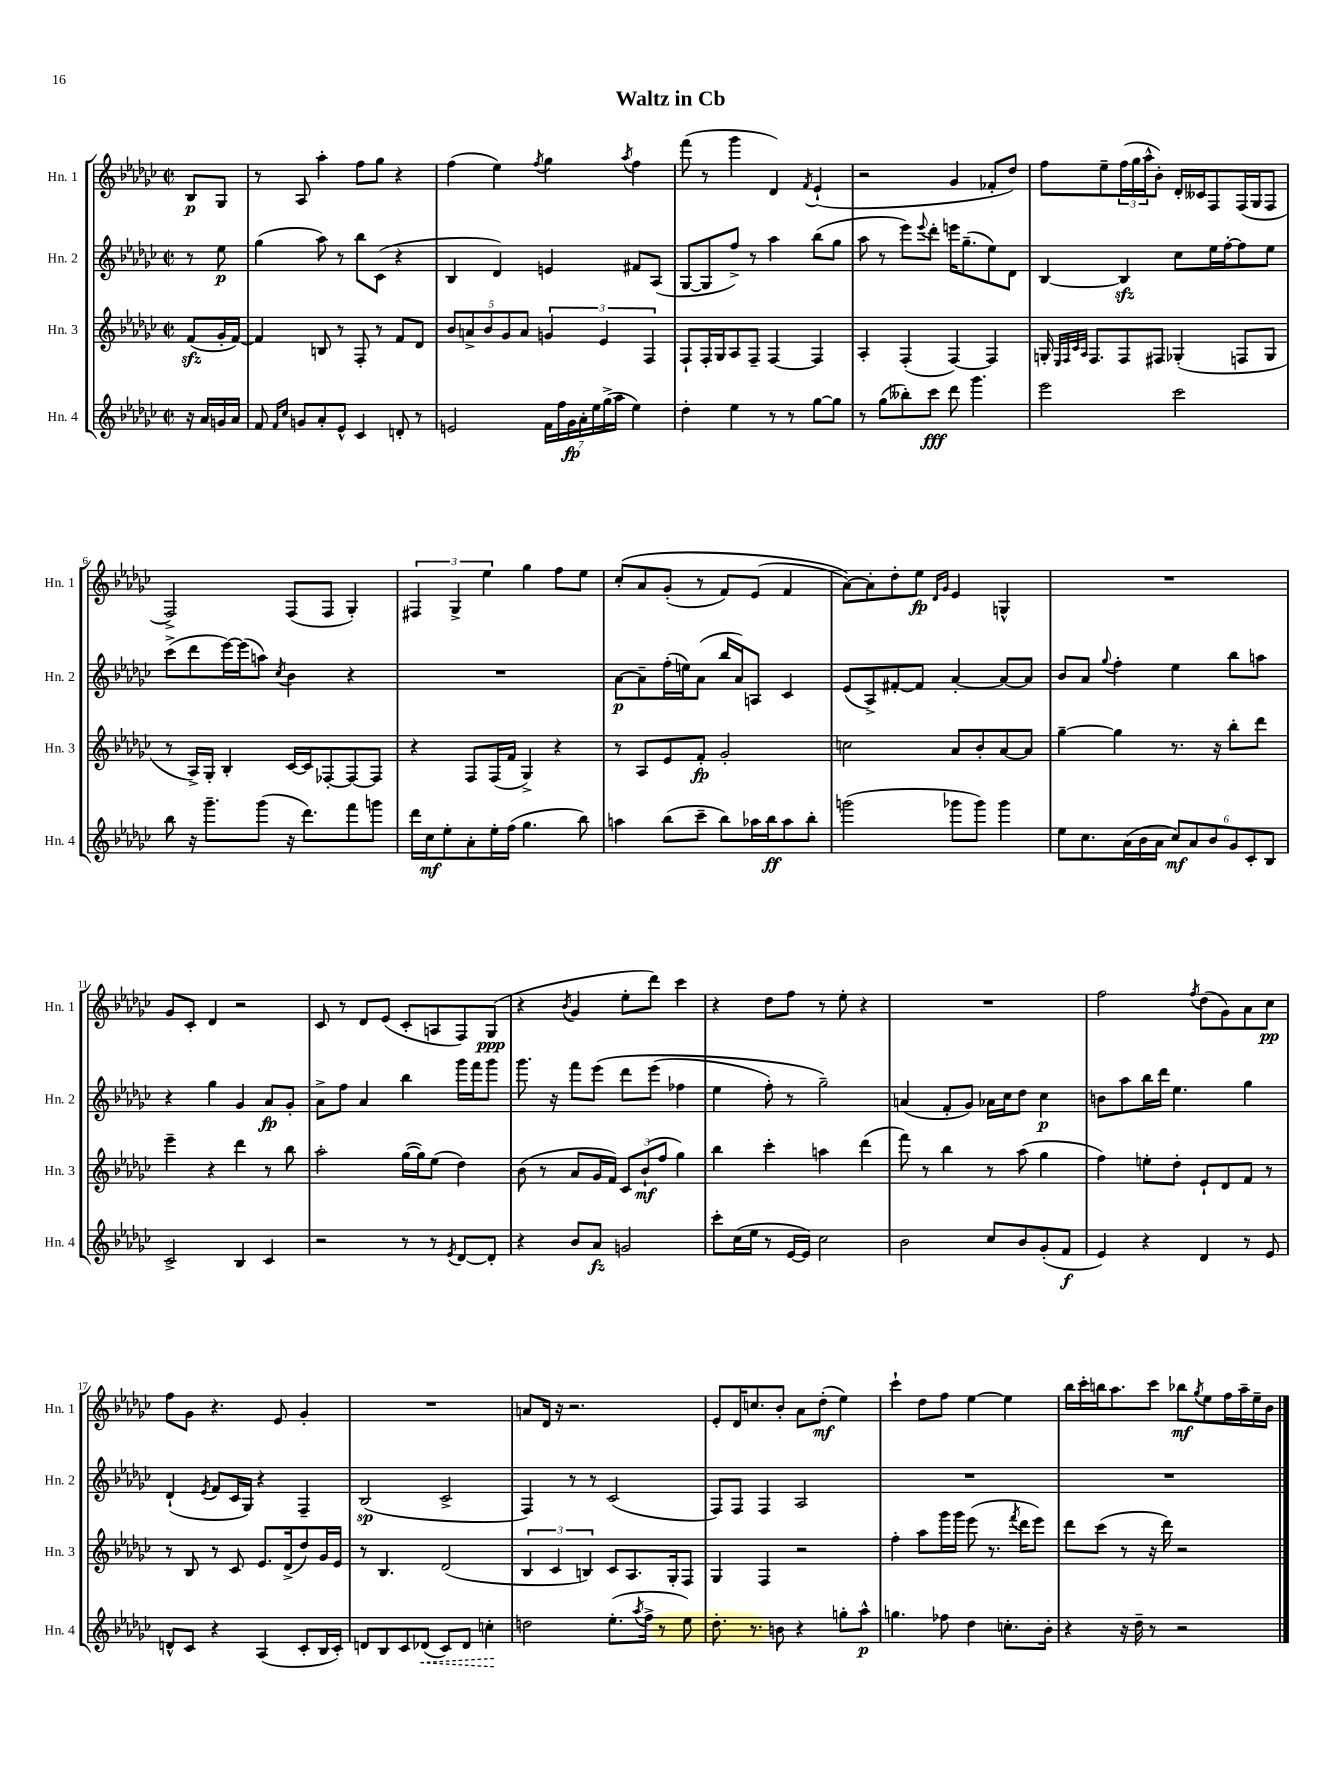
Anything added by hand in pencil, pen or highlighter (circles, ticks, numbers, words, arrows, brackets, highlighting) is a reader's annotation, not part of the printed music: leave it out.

**kern	**kern	**kern	**kern
*staff4	*staff3	*staff2	*staff1
*clefG2	*clefG2	*clefG2	*clefG2
*k[b-e-a-d-g-c-]	*k[b-e-a-d-g-c-]	*k[b-e-a-d-g-c-]	*k[b-e-a-d-g-c-]
*M2/2	*M2/2	*M2/2	*M2/2
*met(c|)	*met(c|)	*met(c|)	*met(c|)
16r	(8f/L	8r	8B-/L
16a-/LL	.	.	.
16g/	16g-'/L	8ee-\	8G-/J
16a-/JJ	[16f/JJ)	.	.
=	=	=	=
8f/	4f/]	(4gg-\	8r
16qqf/LL	.	.	.
16qqcc-/JJ	.	.	.
8g/L	.	.	8A-/
8a-'/	8B/	8aa-\)	4aa-'\
8e-^^/J	8r	8r	.
4c-/	8F'/	8bb-\L	8ff\L
.	8r	(8c-\J	8gg-\J
8d'/	8f/L	4r	4r
8r	8d-/J	.	.
=	=	=	=
2e/	10b-/L	4B-/	(4ff\
.	10a^/	.	.
.	10b-/	.	.
.	.	4d-/)	4ee-\)
.	10g-/	.	.
.	10a/J	.	.
.	.	.	8qff/
28f\LL	6g/	4e/	4gg-\
28ff\	.	.	.
28g-\	.	.	.
28a-'\	.	.	.
28ee-\	.	.	.
.	6e-/	.	.
(28gg-^\	.	.	.
28aa-\JJ	.	.	.
.	.	.	8qaa-/
4ee-\)	.	8f#/L	4ff\
.	6F/	.	.
.	.	(8A-/J	.
=	=	=	=
4dd-'\	8F`/L	[8G-/L	(8fff\
.	16F'/L	8G-/]	8r
.	16G-/J	.	.
4ee-\	8A-/	8ff^/J)	4ggg-\
.	8F~/J	8r	.
8r	[4F/	4aa-\	4d-/)
8r	.	.	.
.	.	.	8qf/
[8gg-\L	4F/]	(8bb-\L	(4e-`/
8gg-\]J	.	8gg-\J	.
=	=	=	=
8r	4A-'/	8aa-\	2r
(8gg-\L	.	8r	.
8bb--'\)	(4F'/	8eee-\L)	.
.	.	8qqeee-/	.
8ccc-\J	.	8ddd-'\J	.
8ddd-\	[4F/)	16eee\LK	4g-/
.	.	(8.gg-~\	.
4.ggg-\	.	.	.
.	4F/]	8ee-\)	8f-'/L
.	.	8d-\J	8dd-/J)
=	=	=	=
2eee-\	16G'/	[4B-/	8ff\L
.	32qqE-/LLL	.	.
.	32qqF/	.	.
.	32qqc-/	.	.
.	32qqA-/JJJ	.	.
.	8.F/L	.	.
.	.	.	8ee-~\
.	8F/	4B-/]	(24ff\L
.	.	.	24gg-\
.	.	.	24aa-^^\J
.	8F#/J	.	8b-'\J)
2ccc-\	(4G-'/	8cc-\L	16d-'/LL
.	.	.	16c--/J
.	.	16ee-\L	8F/
.	.	[16ff'\J	.
.	8F/L	8ff\]	(16F/L
.	.	.	16G-/J
.	8G-/J	8ee-\J	8F/J
=	=	=	=
8bb-\	8r	(8ccc-^\L	2F^/)
16r	16A-^/LL)	8ddd-\	.
8.ggg-~\L	16G-'/JJ	.	.
.	4B-'/	[16eee-\L)	.
.	.	(16eee-\]J	.
(8ggg-\J	.	8aa\J)	.
.	.	8qcc-/	.
16r	[16c-/LL	4b-\	(8F/L
8.ddd-\L)	16c-/]J	.	.
.	[8F-'/	.	8F/J
8fff\	8F-/_	4r	4G-'/)
8ggg\J	8F-/]J	.	.
=	=	=	=
16ddd-\LL	4r	1r	6F#/
16cc-\J	.	.	.
8ee-'\	.	.	.
.	.	.	6G-^/
8a-'\	8F/L	.	.
.	.	.	6ee-\
16ee-'\L	(16F/L	.	.
(16ff\JJ	16f/JJ	.	.
4.gg-\	4G-^/)	.	4gg-\
.	4r	.	8ff\L
8bb-\)	.	.	8ee-\J
=	=	=	=
4aa\	8r	[8a-\L	&(8cc-'/L
.	8A-/L	8a-~\]	8a-/
(8bb-\L	8e-/	(16ff'\L	(8g-'/J
.	.	16ee\J)	.
8ccc-~\J	8f'/J	(8a-\J	8r
8bb-\L)	2g-'/	16bb-/LL	8f/L)
.	.	16a-/J)	.
16aa-\L	.	8A/J	(8e-/J
16bb-\J	.	.	.
8aa-\	.	4c-/	4f/
8bb-'\J	.	.	.
=	=	=	=
(2ggg\	2cc\	(8e-/L	[8a-\L)&)
.	.	8A-^/)	8a-'\]
.	.	[8f#'/	8dd-'\
.	.	8f#/]J	8ee-\J
.	.	.	16qqd-/LL
.	.	.	16qqg-/JJ
8ggg-\L	8a-/L	[4a-'/	4e-/
8ggg-\J)	8b-'/	.	.
4ggg-\	[8a-/	8a-/_L	4G^^/
.	8a-/]J	8a-/]J	.
=	=	=	=
8ee-\L	[4gg-~\	8b-/L	1r
8.cc-\	.	8a-/J	.
.	.	8qqgg-/	.
.	4gg-\]	4ff'\	.
(16a-\L	.	.	.
16b-\	.	.	.
16a-\JJ	.	.	.
12cc-/L)	8.r	4ee-\	.
12a-/	.	.	.
12b-/	.	.	.
.	16r	.	.
12g-/	8bb-'\L	8bb-\L	.
12c-'/	.	.	.
.	8ddd-\J	8aa\J	.
12B-/J	.	.	.
=	=	=	=
2c-^/	4eee-~\	4r	8g-/L
.	.	.	8c-'/J
.	4r	4gg-\	4d-/
4B-/	4ddd-\	4g-/	2r
4c-/	8r	8a-/L	.
.	8bb-\	8g-'/J	.
=	=	=	=
2r	2aa-'\	8a-^\L	8c-/
.	.	8ff\J	8r
.	.	4a-/	8d-/L
.	.	.	(8e-/J
8r	([16gg-\LL	4bb-\	8c-'/L
.	16gg-\]J)	.	.
8r	(8ee-\J	.	8A/
8qe-/	.	.	.
[8d-/L	4dd-\)	16ggg-\LL	8F/)
.	.	16fff\J	.
8d-'/]J	.	8ggg-\J	(8G-/J
=	=	=	=
4r	(8b-\	8.ggg-\	4r
.	8r	.	.
.	.	16r	.
.	.	.	8qb-/
8b-/L	8a-/L	8fff\L	4g-/
8a-/J	16g-/L	&(8eee-\J	.
.	16f/JJ)	.	.
2g/	12c-/L	8ddd-\L	8ee-'\L
.	(12b-`/	.	.
.	.	(8eee-\J	8ddd-\J)
.	12ff/J	.	.
.	4gg-\)	4ff-\	4ccc-\
=	=	=	=
8ccc-'\L	4bb-\	4ee-\	4r
(16cc-\L	.	.	.
16ee-\JJ	.	.	.
8r	4ccc-'\	8ff'\)	8dd-\L
[16e-/LL	.	8r	8ff\J
16e-/]JJ)	.	.	.
2cc-\	4aa\	2gg-~\&)	8r
.	.	.	8ee-'\
.	(4ddd-\	.	4r
=	=	=	=
2b-\	8fff\)	(4a/	1r
.	8r	.	.
.	4bb-\	8f'/L	.
.	.	8g-/J)	.
8cc-/L	8r	16a-\LL	.
.	.	16cc-\J	.
8b-/	(8aa-\	8dd-\J	.
(8g-'/	4gg-\	4cc-\	.
8f/J	.	.	.
=	=	=	=
4e-/)	4ff\)	8b\L	2ff\
.	.	8aa-\	.
4r	8ee'\L	16bb-\L	.
.	.	16ddd-\JJ	.
.	8dd-'\J	4.ee-\	.
.	.	.	8qff/
4d-/	8e-`/L	.	(8dd-\L
.	8d-/	.	8g-\)
8r	8f/J	4gg-\	8a-\
8e-/	8r	.	8cc-\J
=	=	=	=
8d^^/L	8r	(4d-`/	8ff\L
8c-/J	8B-/	.	8g-\J
.	.	8qe-/	.
4r	8r	8f/L	4.r
.	8c-/	16c-/L	.
.	.	16G-/JJ)	.
(4A-/	8.e-/L	4r	.
.	.	.	8e-/
.	(16d-^/k	.	.
8c-'/L	8dd-/)	4F~/	4g-'/
16B-/L	16g-/L	.	.
16c-'/JJ)	16e-/JJ	.	.
=	=	=	=
8d/L	8r	(2B-/	1r
8B-/	4.B-/	.	.
8c-/	.	.	.
(8d-/J	.	.	.
8c-/L)	(2d-/	2c-^/	.
8d-/J	.	.	.
4cc'\	.	.	.
=	=	=	=
2dd\	6B-/	4F/)	8a/L
.	.	.	16d-/Jk
.	6c-/	.	.
.	.	.	16r
.	.	8r	2.r
.	6B/)	.	.
.	.	8r	.
(8.ee-'\L	8c-/L	(2c-/	.
.	8.A-/	.	.
8qaa-/	.	.	.
16ff^\Jk	.	.	.
8r	.	.	.
.	16G-'/k	.	.
8ee-\)	8F/J	.	.
=	=	=	=
8.dd-'\	4G-/	8F/L)	8e-'/L
.	.	8F/J	16d-/K
8.r	.	.	8.cc/
.	4F/	4F/	.
8b\	.	.	8b-'/J
4r	2r	2A-/	8a-\L
.	.	.	(8dd-'\J
8gg'\L	.	.	4ee-\)
8aa-^^\J	.	.	.
=	=	=	=
4.gg\	4ff'\	1r	4ccc-`\
.	8aa-\L	.	8dd-\L
8ff-\	16ggg-\L	.	8ff\J
.	16ggg-\JJ	.	.
4dd-\	(8eee-\	.	[4ee-\
.	8.r	.	.
8.cc'\L	.	.	4ee-\]
.	8qfff/	.	.
.	16ddd-\LK	.	.
.	8eee-\J)	.	.
16b-'\Jk	.	.	.
=	=	=	=
4r	8ddd-\L	1r	16bb-\LL
.	.	.	16ccc-'\
.	(8ccc-\J	.	16bb\J
.	.	.	8.aa-\
16r	8r	.	.
16dd-~\	.	.	.
8r	16r	.	8ccc-\J
.	16ddd-\)	.	.
2r	2r	.	8bb-\L
.	.	.	8qgg-/
.	.	.	8ee-\
.	.	.	16ff\L
.	.	.	16aa-~\
.	.	.	16ee-~\
.	.	.	16b-\JJ
==	==	==	==
*-	*-	*-	*-
